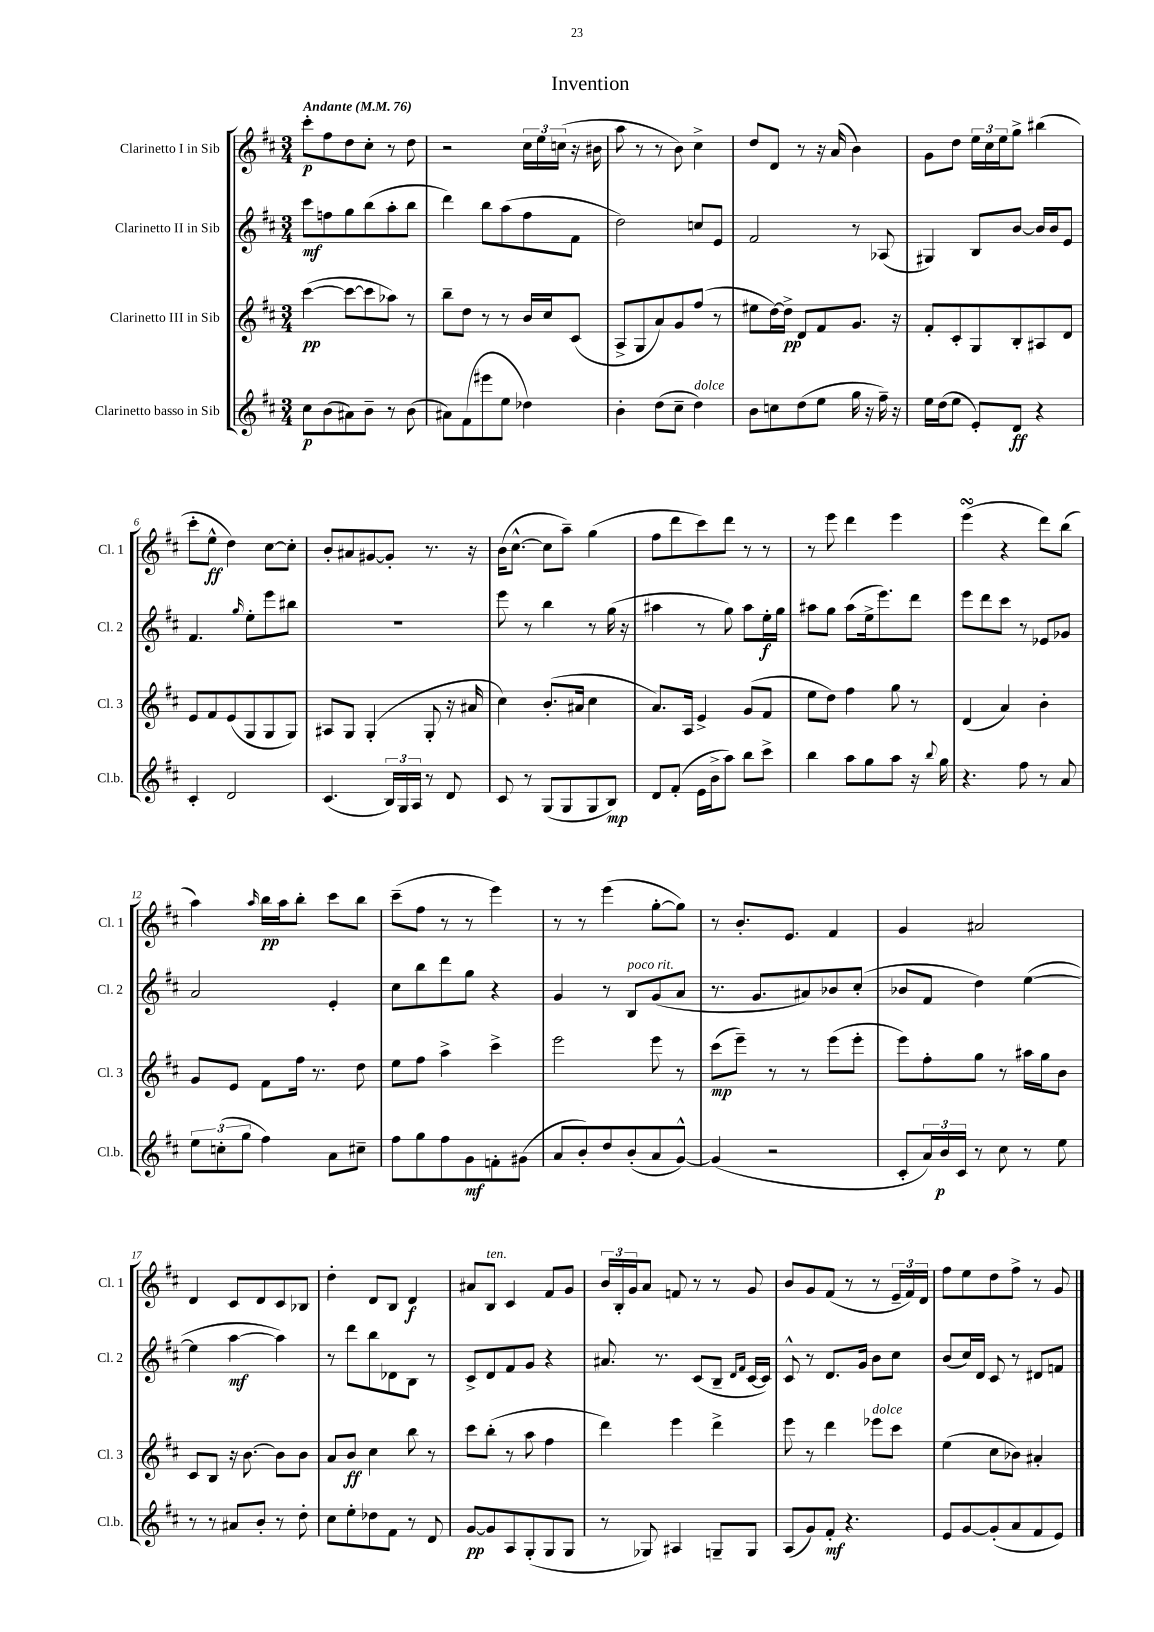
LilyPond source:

\header { title = "Invention" }
<<
\new StaffGroup <<
\new Staff = "s0" \with { instrumentName = "Clarinetto I in Sib" shortInstrumentName = "Cl. 1" } {
    \clef treble \key d \major \numericTimeSignature \time 3/4 \tempo "Andante" 4 = 76
    cis'''8-.\p fis''8 d''8 cis''8-. r8 d''8 |
    r2 \tuplet 3/2 { cis''16 e''16 c''16( } r16 bis'16 |
    a''8 r8 r8 b'8) cis''4-> |
    d''8 d'8 r8 r16 a'16( b'4) |
    g'8 d''8 \tuplet 3/2 { e''16 cis''16 e''16 } g''8-> bis''4( |
    cis'''8-. e''8-^\ff d''4) cis''8~ cis''8-. |
    b'8-. ais'8 gis'8~ gis'8-. r8. r16 |
    b'16( cis''8.~-^ cis''8 a''8--) g''4( |
    fis''8 d'''8 cis'''8) d'''8 r8 r8 |
    r8 e'''8 d'''4 e'''4 |
    e'''4\turn( r4 d'''8) b''8( |
    a''4) \grace { a''16 } b''16\pp a''16 b''8-. cis'''8 b''8 |
    cis'''8--( fis''8 r8 r8 e'''4) |
    r8 r8 e'''4( g''8~-. g''8) |
    r8 b'8.-. e'8. fis'4 |
    g'4 ais'2 |
    d'4 cis'8 d'8 cis'8 bes8 |
    d''4-. d'8 b8 d'4\f |
    ais'8 b8^\markup { \italic "ten." } cis'4 fis'8 g'8 |
    \tuplet 3/2 { b'16 b16-. g'16 } a'8 f'8 r8 r8 g'8 |
    b'8 g'8 fis'8( r8 r8 \tuplet 3/2 { e'16-- fis'16) d'16 } |
    fis''8 e''8 d''8 fis''8-> r8 g'8 \bar "|." |
}
\new Staff = "s1" \with { instrumentName = "Clarinetto II in Sib" shortInstrumentName = "Cl. 2" } {
    \clef treble \key d \major \numericTimeSignature \time 3/4
    cis'''8\mf f''8 g''8 b''8( a''8-. b''8 |
    d'''4) b''8 a''8( fis''8 fis'8 |
    d''2) c''8 e'8 |
    fis'2 r8 aes8( |
    gis4) b8 b'8~ b'16 b'16 e'8 |
    fis'4. \grace { g''16 } e''8-. e'''8 bis''8 |
    R2. |
    e'''8 r8 b''4 r8 g''16( r16 |
    ais''4 r8 g''8) ais''8 e''16-.\f g''16 |
    ais''8 g''8 ais''8( e''16-> e'''8.) d'''8 |
    e'''8 d'''8 cis'''8 r8 ees'8 ges'8 |
    a'2 e'4-. |
    cis''8 b''8 d'''8 g''8 r4 |
    g'4 r8 b8^\markup { \italic "poco rit." } g'8( a'8 |
    r8. g'8. ais'8) bes'8 cis''8-.( |
    bes'8 fis'8 d''4) e''4~( |
    e''4 a''4~\mf a''4) |
    r8 d'''8 b''8 des'8 b8 r8 |
    cis'8-> d'8 fis'8 g'8 r4 |
    ais'8. r8. cis'8( b8-- \grace { d'16 fis'16 } cis'16~ cis'16) |
    cis'8-^ r8 d'8. g'16 b'8 cis''8 |
    b'8( cis''16) d'16 cis'8 r8 dis'8 f'8 \bar "|." |
}
\new Staff = "s2" \with { instrumentName = "Clarinetto III in Sib" shortInstrumentName = "Cl. 3" } {
    \clef treble \key d \major \numericTimeSignature \time 3/4
    cis'''4~\pp( cis'''8~ cis'''8 aes''8) r8 |
    b''8-- d''8 r8 r8 b'16 cis''16 cis'8( |
    a8-> g8 a'8) g'8 fis''8( r8 |
    eis''8 d''16~) d''16->\pp d'8 fis'8 g'8. r16 |
    fis'8-. cis'8-. g8 b8-. ais8 d'8 |
    e'8 fis'8 e'8( g8 g8 g8) |
    ais8 g8 g4-.( g8-. r16 ais'16 |
    cis''4) b'8.-.( ais'16 cis''4 |
    a'8.) a16 e'4-> g'8( fis'8 |
    e''8 d''8) fis''4 g''8 r8 |
    d'4( a'4) b'4-. |
    g'8 e'8 fis'8 fis''16 r8. d''8 |
    e''8 fis''8 a''4-> cis'''4-> |
    e'''2 e'''8 r8 |
    cis'''8\mp( e'''8--) r8 r8 e'''8( e'''8-. |
    e'''8) fis''8-. g''8 r8 ais''16 g''16 b'8 |
    cis'8 b8 r16 b'8.~ b'8 b'8 |
    a'8 b'8\ff cis''4 b''8 r8 |
    cis'''8 b''8-.( r8 a''8 fis''4 |
    d'''4) e'''4 d'''4-> |
    e'''8 r8 d'''4 ees'''8^\markup { \italic "dolce" } cis'''8 |
    e''4( cis''8 bes'8) ais'4-. \bar "|." |
}
\new Staff = "s3" \with { instrumentName = "Clarinetto basso in Sib" shortInstrumentName = "Cl.b." } {
    \clef treble \key d \major \numericTimeSignature \time 3/4
    cis''8\p b'8( ais'8) b'8-- r8 b'8( |
    ais'8) fis'8( eis'''8 e''8 des''4) |
    b'4-. d''8( cis''8-- d''4^\markup { \italic "dolce" }) |
    b'8 c''8 d''8( e''8 g''16 r16 fis''16--) r16 |
    e''16 d''16( e''8 e'8-.) d'8\ff r4 |
    cis'4-. d'2 |
    cis'4.( \tuplet 3/2 { b16) g16 a16 } r8 d'8 |
    cis'8 r8 g8( g8 g8 b8\mp) |
    d'8 fis'8-.( e'16 b'16-> a''8) b''8 cis'''8-> |
    b''4 a''8 g''8 a''8 r16 \appoggiatura { b''8 } g''16 |
    r4. fis''8 r8 a'8 |
    \tuplet 3/2 { e''8 c''8-.( g''8 } fis''4) a'8 cis''8-- |
    fis''8 g''8 fis''8 g'8\mf f'8-. gis'8( |
    a'8 b'8-.) d''8 b'8-.( a'8 g'8~-^) |
    g'4( r2 |
    cis'8-. \tuplet 3/2 { a'16) b'16\p cis'16 } r8 cis''8 r8 e''8 |
    r8 r8 ais'8 b'8-. r8 d''8-. |
    cis''8 e''8-. des''8 fis'8 r8 d'8 |
    g'8~\pp g'8 a8 g8-.( g8 g8 |
    r8 ges8) ais4 g8-- g8 |
    a8( g'8) fis'8-.\mf r4. |
    e'8 g'8~ g'8-.( a'8 fis'8 e'8) \bar "|." |
}
>>
>>
